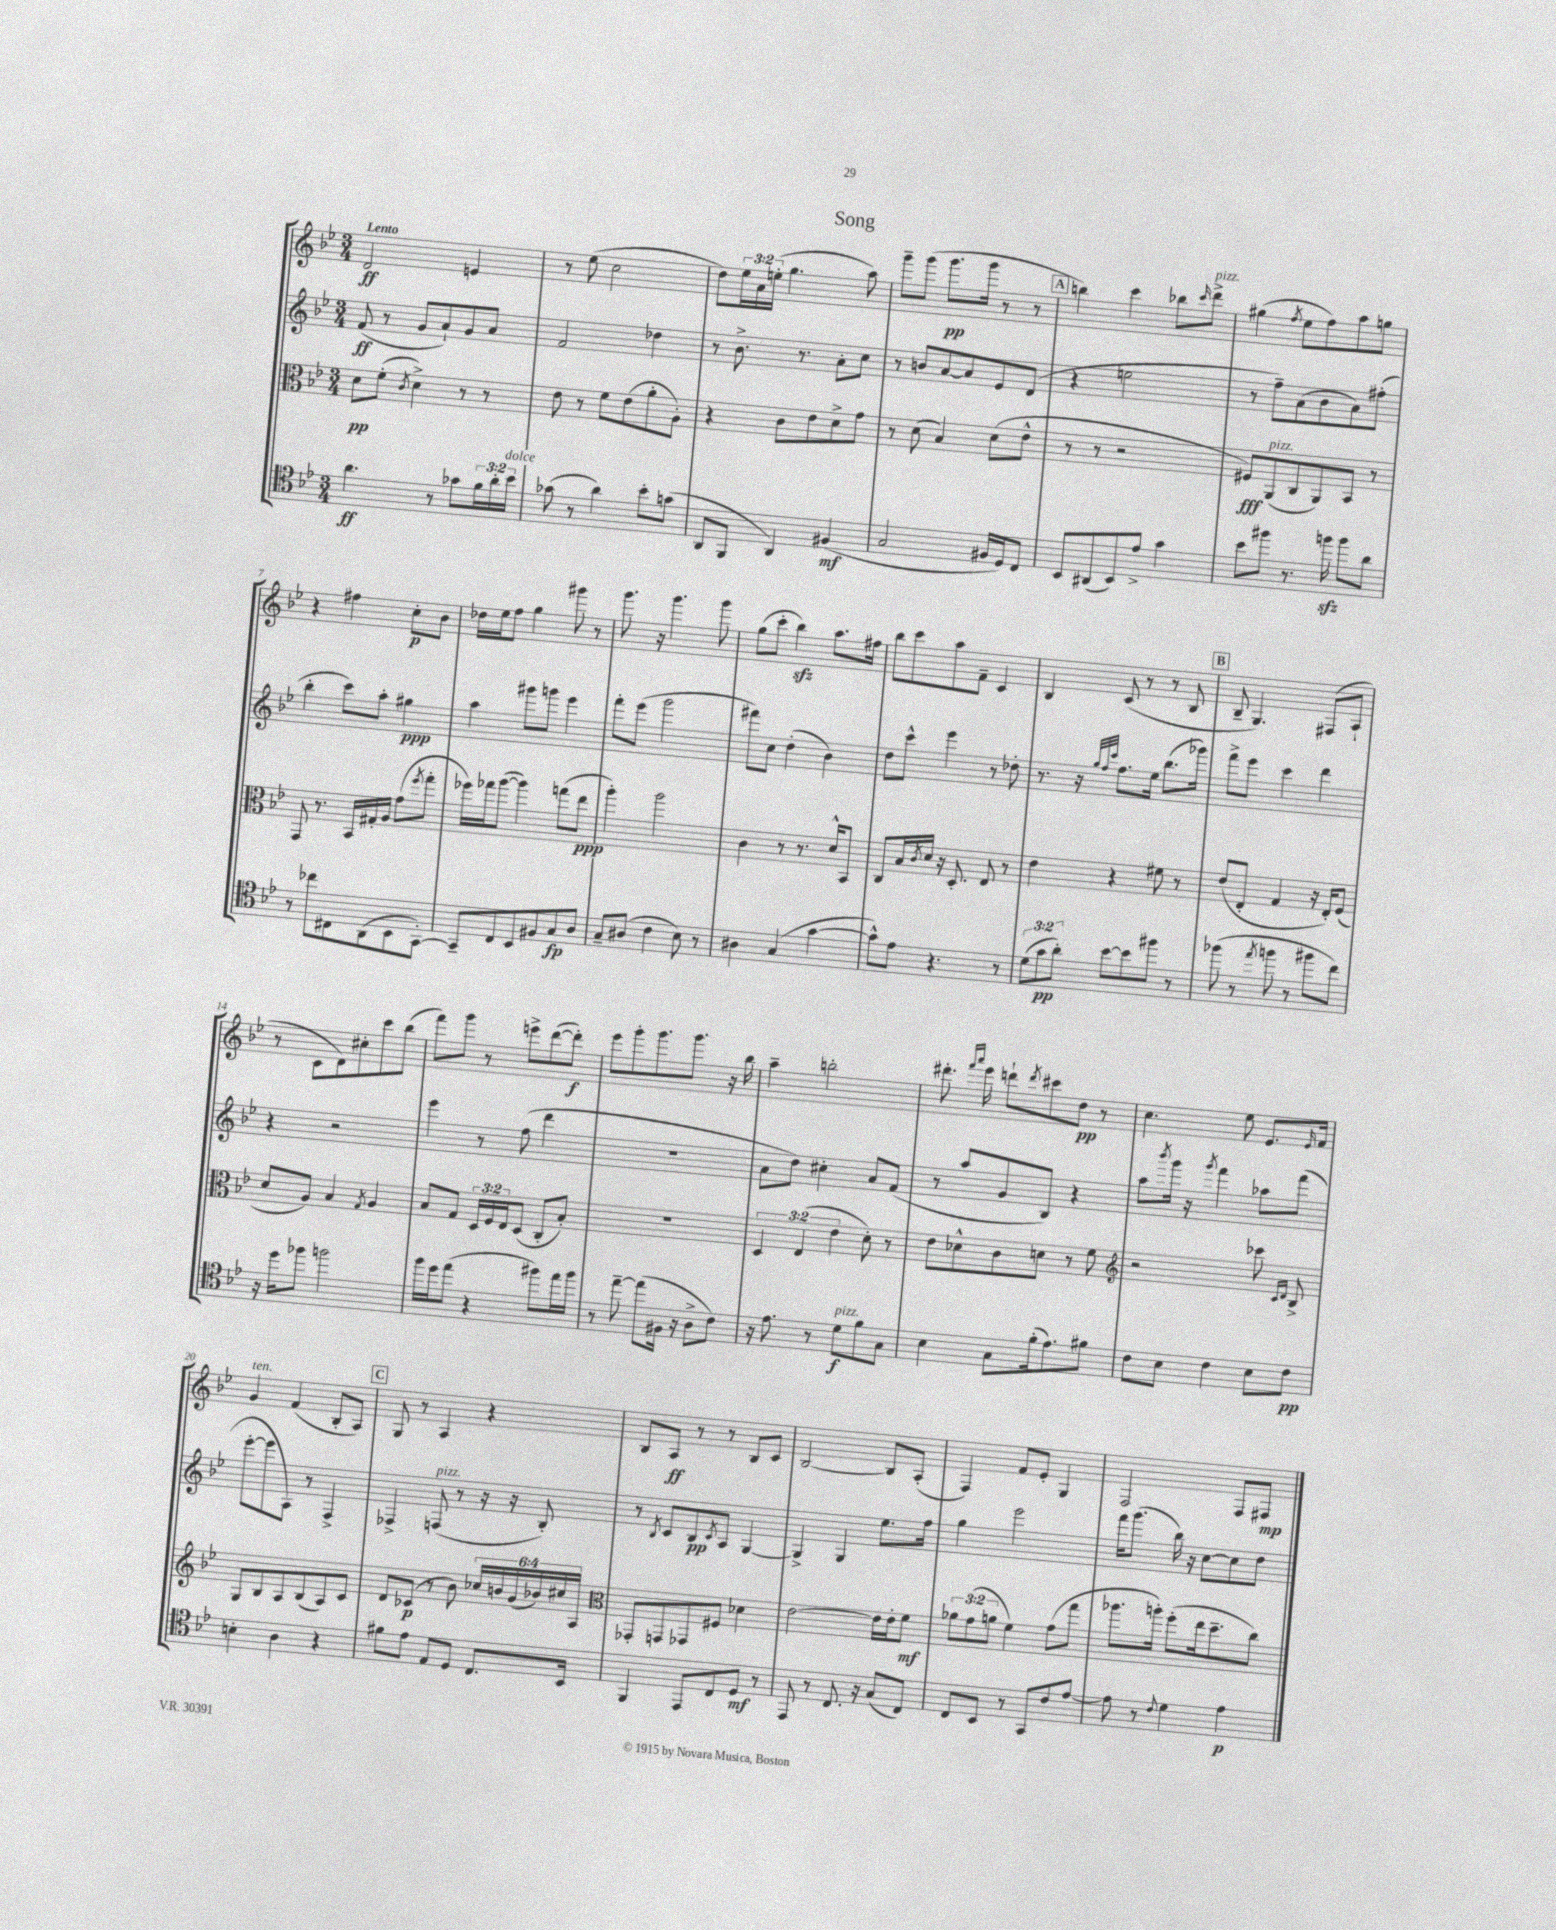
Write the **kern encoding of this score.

**kern	**dynam	**kern	**dynam	**kern	**dynam	**kern	**dynam
*part4	*part4	*part3	*part3	*part2	*part2	*part1	*part1
*staff4	*staff4	*staff3	*staff3	*staff2	*staff2	*staff1	*staff1
*clefC4	*	*clefC3	*	*clefG2	*	*clefG2	*
*k[b-e-]	*	*k[b-e-]	*	*k[b-e-]	*	*k[b-e-]	*
*M3/4	*	*M3/4	*	*M3/4	*	*M3/4	*
=1	=1	=1	=1	=1	=1	=1	=1
!	!	!	!	!	!	!LO:TX:a:B:t=Lento	!
4.a\	ff	8d\L	pp	(8f/	ff	2d/	ff
.	.	(8f'\J	.	8r	.	.	.
.	.	8qc/	.	.	.	.	.
.	.	4d^\)	.	8g/L	.	.	.
8r	.	.	.	8a`/)	.	.	.
8g-X\L	.	8r	.	8g/	.	4en/	.
24f\L	.	8r	.	8a/J	.	.	.
24a'\	.	.	.	.	.	.	.
!LO:TX:a:i:t=dolce	!	!	!	!	!	!	!
24b-\JJ	.	.	.	.	.	.	.
=2	=2	=2	=2	=2	=2	=2	=2
(8g-X\	.	8e-\	.	2f/	.	8r	.
8r	.	8r	.	.	.	(8ee-\	.
4a\)	.	8f\L	.	.	.	2cc\	.
.	.	(8e-\	.	.	.	.	.
8b-'\L	.	8a'\	.	4dd-X\	.	.	.
(8gn\J	.	8A'\J)	.	.	.	.	.
=3	=3	=3	=3	=3	=3	=3	=3
8AA/L	.	4r	.	8r	.	8dd\L)	.
8FF/J	.	.	.	8.b-^\	.	24ee-\L	.
.	.	.	.	.	.	24a\	.
.	.	.	.	.	.	(24een'\JJ	.
4AA/)	.	8c\L	.	.	.	4.gg\	.
.	.	.	.	8.r	.	.	.
.	.	8e-\	.	.	.	.	.
(4F#X/	mf	8d^\	.	8a'\L	.	.	.
.	.	8g\J	.	8cc\J	.	8aa\)	.
=4	=4	=4	=4	=4	=4	=4	=4
2G/	.	8r	.	8r	.	8ggg~\L	.
.	.	(8d\	.	8bn/L	.	(8ggg\J	.
.	.	4B-/)	.	[8a/	.	8.ggg\L	pp
.	.	.	.	8a/]	.	.	.
.	.	.	.	.	.	16ggg\Jk	.
16F#X/LL	.	(8d\L	.	8e-/	.	8r	.
16D/J)	.	.	.	.	.	.	.
8C/J	.	8e-^^\J	.	(8d/J	.	8r	.
!!LO:REH:place=s1:t=A
=5	=5	=5	=5	=5	=5	=5	=5
8BB-/L	.	8r	.	4r	.	4bbn\)	.
(8AA#X/	.	8r	.	.	.	.	.
8BB-/)	.	2r	.	2een\	.	4ccc\	.
8e-^/J	.	.	.	.	.	.	.
4g\	.	.	.	.	.	8bb-X\L	.
.	.	.	.	.	.	16qqccc/	.
!	!	!	!	!	!	!LO:TX:a:i:t=pizz.	!
.	.	.	.	.	.	8ddd^\J	.
=6	=6	=6	=6	=6	=6	=6	=6
8b-\L	.	8F#X/L)	fff	8r	.	(4gg#X\	.
!	!	!LO:TX:a:i:t=pizz.	!	!	!	!	!
8ff#X\J	.	(8AA/	.	8ff~\L)	.	.	.
.	.	.	.	.	.	8qff/	.
8.r	.	8C/	.	(8a\	.	8ee-\L	.
.	.	8AA/)	.	8b-\	.	8ff\)	.
16ffnzz\	.	.	.	.	.	.	.
8ff\L	.	8BB-/J	.	8a\)	.	8aa\	.
8a\J	.	8r	.	(8ff#X'\J	.	8ggn\J	.
!!LO:LB:g=z
=7	=7	=7	=7	=7	=7	=7	=7
8r	.	8GG/	.	4bb-'\	.	4r	.
8cc-X\L	.	8.r	.	.	.	.	.
8C#X\	.	.	.	8ccc\L)	.	4ff#X\	.
.	.	16BB-/LL	.	.	.	.	.
(8AA\	.	16G#X'/	.	8aa'\J	.	.	.
.	.	16A/JJ	.	.	.	.	.
8BB-\	.	(8g\L	.	4gg#X\	ppp	8cc'\L	p
.	.	8qff/	.	.	.	.	.
[8GG'\J)	.	8gg'\J	.	.	.	8b-\J	.
=8	=8	=8	=8	=8	=8	=8	=8
8GG~/L]	.	16ff-X\LL)	.	4aa\	.	16dd-X\LL	.
.	.	16gg-X\J	.	.	.	16ee-\J	.
8C/	.	([8aa\J	.	.	.	8ff\J	.
8BB-/	.	4aa\])	.	8ggg#X\L	.	4gg\	.
8F#X/	.	.	.	8gggn\J	.	.	.
8G/	fp	(8ggn\L	.	4eee-\	.	8ggg#X\	.
8A/J	.	8ee-\J	ppp	.	.	8r	.
=9	=9	=9	=9	=9	=9	=9	=9
8G~/L	.	4aa'\)	.	8fff'\L	.	8.ggg\	.
(8A#X/J	.	.	.	(8eee-\J	.	.	.
.	.	.	.	.	.	16r	.
4c\	.	2aa\	.	2ggg\	.	4.ggg\	.
8B-\)	.	.	.	.	.	.	.
8r	.	.	.	.	.	8ggg\	.
=10	=10	=10	=10	=10	=10	=10	=10
4A#X\	.	4c\	.	8fff#X\L)	.	(8gg\L	.
.	.	.	.	8cc\J	.	8ccc'\J	.
(4G/	.	8r	.	(4dd'\	.	4bb-zz\)	.
.	.	8.r	.	.	.	.	.
[4g\	.	.	.	4b-\)	.	8.aa\L	.
.	.	16d^^/KL	.	.	.	.	.
.	.	8BB-/J	.	.	.	.	.
.	.	.	.	.	.	16ff#X\Jk	.
=11	=11	=11	=11	=11	=11	=11	=11
8g^^\L])	.	8C/L	.	8dd\L	.	8bb-\L	.
8e-\J	.	16B-/L	.	8ccc^^\J	.	8ccc\	.
.	.	8qc/	.	.	.	.	.
.	.	16d/JJ	.	.	.	.	.
4.r	.	16r	.	4eee-\	.	8aa\	.
.	.	8.D'/	.	.	.	.	.
.	.	.	.	.	.	8f~\J	.
.	.	8E-/	.	8r	.	4c/	.
8r	.	8r	.	8dd-X'\	.	.	.
=12	=12	=12	=12	=12	=12	=12	=12
(12d\L	.	4e-\	.	8.r	.	4B-/	.
12g\	pp	.	.	.	.	.	.
12a'\J)	.	.	.	.	.	.	.
.	.	.	.	16r	.	.	.
.	.	.	.	32qqgg/LLL	.	.	.
.	.	.	.	32qqff/	.	.	.
.	.	.	.	32qqccc/JJJ	.	.	.
[8b-\L	.	4r	.	8.ff\L	.	(8c/	.
8b-\]	.	.	.	.	.	8r	.
.	.	.	.	16ee-\Jk	.	.	.
8ff#X\J	.	8f#X\	.	(8.bb-\L	.	8r	.
8r	.	8r	.	.	.	8B-/	.
.	.	.	.	16ggg-X\Jk)	.	.	.
!!LO:REH:place=s1:t=B
=13	=13	=13	=13	=13	=13	=13	=13
(8ff-X\	.	(8e-/L	.	8fff^\L	.	8B-~/	.
8r	.	8E-'/J	.	8eee-\J	.	4.G/)	.
8qee-/	.	.	.	.	.	.	.
8ffn\	.	4G/	.	4ccc\	.	.	.
8r	.	.	.	.	.	.	.
8ff#X\L	.	16r	.	4ddd\	.	(8F#X/L	.
.	.	16E-'/KL)	.	.	.	.	.
8cc\J)	.	(8F/J	.	.	.	8A`/J	.
!!LO:LB:g=z
=14	=14	=14	=14	=14	=14	=14	=14
16r	.	8d/L	.	4r	.	8r	.
16dd\KL	.	.	.	.	.	.	.
8ff-X\J	.	8A/J)	.	.	.	8c\L	.
2ffn\	.	4B-/	.	2r	.	8d\)	.
.	.	.	.	.	.	8cc#X'\	.
.	.	8qG/	.	.	.	.	.
.	.	4A/	.	.	.	8ccc\	.
.	.	.	.	.	.	(8bb-\J	.
=15	=15	=15	=15	=15	=15	=15	=15
16ff\LL	.	8B-/L	.	4eee-\	.	8fff\L)	.
16dd\J	.	.	.	.	.	.	.
(8ee-\J	.	8G/J	.	.	.	8ggg\J	.
4r	.	24D/LL	.	8r	.	8r	.
.	.	24F/	.	.	.	.	.
.	.	24E-/J	.	.	.	.	.
.	.	(8D/J	.	(8ff\	.	8eeen^\L	.
8ff#X\L)	.	8C'/L	.	4ddd\	.	([8ddd\	.
16ee-\L	.	8B-'/J)	.	.	.	8ddd'\J])	f
16ff#\JJ	.	.	.	.	.	.	.
=16	=16	=16	=16	=16	=16	=16	=16
8r	.	2.r	.	2.r	.	8eee-\L	.
[8ee-~\	.	.	.	.	.	8ggg'\	.
(8ee-\L]	.	.	.	.	.	8.ggg\	.
16F#X\Jk	.	.	.	.	.	.	.
16r	.	.	.	.	.	8.ggg\J	.
8A^\L	.	.	.	.	.	.	.
8c\J)	.	.	.	.	.	16r	.
.	.	.	.	.	.	16bb-\	.
=17	=17	=17	=17	=17	=17	=17	=17
16r	.	6D/	.	8a\L	.	4aa~\	.
8.e-\	.	.	.	.	.	.	.
.	.	.	.	8dd\J)	.	.	.
.	.	(6E-/	.	.	.	.	.
8r	.	.	.	4cc#X'\	.	2bbn'\	.
.	.	6e-\	.	.	.	.	.
!LO:TX:a:i:t=pizz.	!	!	!	!	!	!	!
8d\L	f	.	.	.	.	.	.
8f\	.	8d'\)	.	8a/L	.	.	.
8G\J	.	8r	.	(8f/J	.	.	.
=18	=18	=18	=18	=18	=18	=18	=18
4B-\	.	8e-\L	.	8r	.	8.ddd#X'\	.
.	.	8d-X^^\	.	8aa/L	.	.	.
.	.	.	.	.	.	16qqfff/LL	.
.	.	.	.	.	.	16qqaaa/JJ	.
.	.	.	.	.	.	16eee-\	.
8G\L	.	8c\	.	8g/	.	8dddn`\L	.
.	.	.	.	.	.	8qddd/	.
(16f'\k	.	8dn\J	.	8B-/J)	.	8ccc#X\	.
8.e-\)	.	.	.	.	.	.	.
.	.	8r	.	4r	.	8dd\J	pp
8f#X\J	.	8f\	.	.	.	8r	.
=19	=19	=19	=19	=19	=19	=19	=19
*	*	*clefG2	*	*	*	*	*
8c\L	.	2r	.	8aa\L	.	4.cc\	.
.	.	.	.	8qbbb-/	.	.	.
8B-\J	.	.	.	16ggg\Jk	.	.	.
.	.	.	.	16r	.	.	.
.	.	.	.	8qggg/	.	.	.
4c\	.	.	.	4fff\	.	.	.
.	.	.	.	.	.	8ee-\	.
8B-\L	.	8ccc-X\	.	8aa-X\L	.	8.e-/L	.
.	.	16qqc/LL	.	.	.	.	.
.	.	16qqd/JJ	.	.	.	.	.
8c\J	pp	8B-^/	.	(8fff\J	.	.	.
.	.	.	.	.	.	16qqe-/	.
.	.	.	.	.	.	16f/Jk	.
!!LO:LB:g=z
=20	=20	=20	=20	=20	=20	=20	=20
!	!	!	!	!	!	!LO:TX:a:i:t=ten.	!
4Bn'\	.	8G/L	.	[8eee-'\L	.	4g/	.
.	.	8B-/	.	8eee-\]	.	.	.
4A\	.	8A/	.	8A\J)	.	(4f/	.
.	.	(8B-/	.	8r	.	.	.
4r	.	8A/)	.	4F^/	.	8B-'/L	.
.	.	8c/J	.	.	.	8A/J)	.
!!LO:REH:place=s1:t=C
=21	=21	=21	=21	=21	=21	=21	=21
8f#X\L	.	8d/L	.	4F-X^/	.	8G/	.
8e-\J	.	(8c-X/J	p	.	.	8r	.
!	!	!	!	!LO:TX:a:i:t=pizz.	!	!	!
8E-/L	.	8r	.	(8Fn/	.	4A/	.
8D/J	.	8b-\)	.	8r	.	.	.
8.C/L	.	24cc-X/LL	.	16r	.	4r	.
.	.	24bn/	.	.	.	.	.
.	.	.	.	16r	.	.	.
.	.	(24g/	.	.	.	.	.
.	.	24b-X/)	.	8B-'/)	.	.	.
.	.	24cc#X/	.	.	.	.	.
16BB-/Jk	.	.	.	.	.	.	.
.	.	24A/JJ	.	.	.	.	.
=22	=22	=22	=22	=22	=22	=22	=22
*	*	*clefC3	*	*	*	*	*
4FF/	.	8GG-X'/L	.	8r	.	8B-/L	.
.	.	.	.	8qB-/	.	.	.
.	.	8GGn/	.	8c/L	.	8A/J	ff
8EE-/L	.	8GG-X/	.	8B-/	pp	8r	.
.	.	.	.	8qc/	.	.	.
8C/	.	8F#X/J	.	8A/J	.	8r	.
8D/J	mf	4d-X\	.	[4G/	.	8B-/L	.
8r	.	.	.	.	.	8c/J	.
=23	=23	=23	=23	=23	=23	=23	=23
8EE-/	.	[2e-\	.	4G^/]	.	[2B-/	.
8r	.	.	.	.	.	.	.
8.C/	.	.	.	4G/	.	.	.
16r	.	.	.	.	.	.	.
(8G/L	.	16e-\LL]	.	8.ee-\L	.	8B-/L]	.
.	.	16e-'\J	.	.	.	.	.
8C/J)	.	8f\J	mf	.	.	(8A'/J	.
.	.	.	.	16ff\Jk	.	.	.
=24	=24	=24	=24	=24	=24	=24	=24
8C/L	.	12a-X\L	.	4gg\	.	4F/)	.
.	.	(12g\	.	.	.	.	.
8BB-/J	.	.	.	.	.	.	.
.	.	12an\J	.	.	.	.	.
8r	.	4f\)	.	2eee-\	.	8f/L	.
8GG/L	.	.	.	.	.	8e-'/J	.
8c/	.	(8g\L	.	.	.	4G/	.
[8e-/J	.	8gg\J	.	.	.	.	.
=25	=25	=25	=25	=25	=25	=25	=25
8e-\]	.	8.aa-X\L	.	16fff\KL	.	2F/	.
.	.	.	.	(8.ggg\J	.	.	.
8r	.	.	.	.	.	.	.
.	.	16aan'\Jk)	.	.	.	.	.
8qqc/	.	.	.	.	.	.	.
4d\	.	(8ff'\L	.	16bb-\)	.	.	.
.	.	.	.	16r	.	.	.
.	.	16ee-\k	.	[8cc\L	.	.	.
.	.	8.dd~\	.	.	.	.	.
4e-\	p	.	.	8cc\]	.	8F/L	.
.	.	8cc\J)	.	8dd\J	.	8F#X/J	mp
==	==	==	==	==	==	==	==
*-	*-	*-	*-	*-	*-	*-	*-
